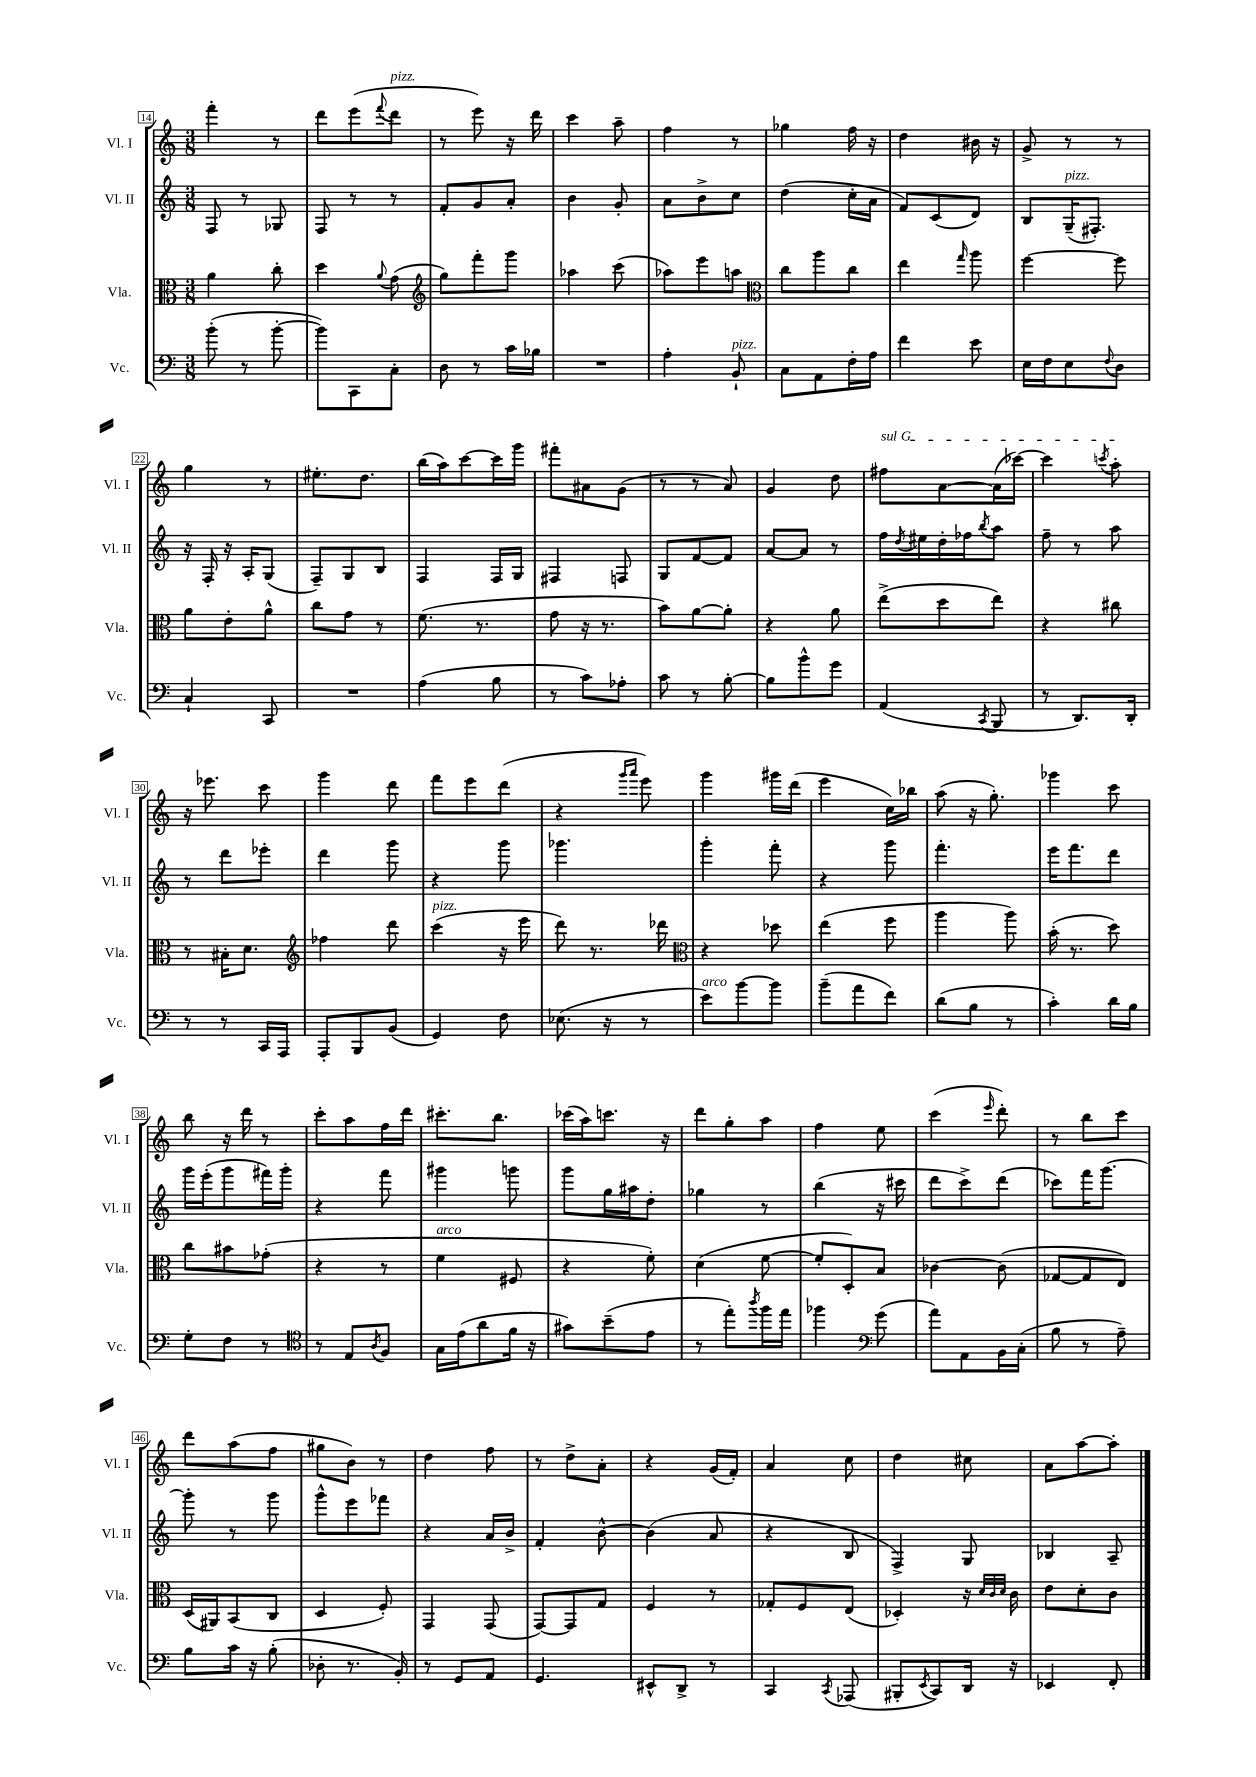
<<
\new StaffGroup <<
\new Staff = "s0" \with { instrumentName = "Vl. I" shortInstrumentName = "Vl. I" } {
    \clef treble \key c \major \numericTimeSignature \time 3/8
    f'''4-. r8 |
    d'''8 e'''8( \appoggiatura { f'''8 } d'''8^\markup { \italic "pizz." } |
    r8 e'''8) r16 d'''16 |
    c'''4 a''8-- |
    f''4 r8 |
    ges''4 f''16 r16 |
    d''4 bis'16 r16 |
    g'8-> r8 r8 |
    g''4 r8 |
    eis''8.-. d''8. |
    b''16( a''16) c'''8~ c'''16 g'''16 |
    fis'''8-. ais'8 g'8( |
    r8 r8 a'8) |
    g'4 d''8 |
    \once \override TextSpanner.bound-details.left.text = \markup { \italic "sul G" } fis''8\startTextSpan a'8~ a'16( ces'''16~) |
    ces'''4 \acciaccatura { c'''8 } a''8-.\stopTextSpan |
    r16 ees'''8. c'''8 |
    g'''4 d'''8 |
    f'''8 e'''8 d'''8( |
    r4 \grace { g'''16 a'''16 } e'''8) |
    g'''4 gis'''16 d'''16( |
    e'''4 c''16) bes''16 |
    a''8( r16 g''8.-.) |
    ges'''4 c'''8 |
    b''8 r16 d'''16 r8 |
    c'''8-. a''8 f''16 d'''16 |
    cis'''8.-. b''8. |
    ces'''16( a''16) c'''8. r16 |
    d'''8 g''8-. a''8 |
    f''4 e''8 |
    c'''4( \grace { e'''16 } d'''8-.) |
    r8 b''8 c'''8 |
    d'''8 a''8( f''8 |
    gis''8 b'8) r8 |
    d''4 f''8 |
    r8 d''8-> a'8-. |
    r4 g'16( f'16-.) |
    a'4 c''8 |
    d''4 cis''8 |
    a'8 a''8~ a''8-. \bar "|." |
}
\new Staff = "s1" \with { instrumentName = "Vl. II" shortInstrumentName = "Vl. II" } {
    \clef treble \key c \major \numericTimeSignature \time 3/8
    f8 r8 ges8 |
    f8 r8 r8 |
    f'8-. g'8 a'8-. |
    b'4 g'8-. |
    a'8 b'8-> c''8 |
    d''4( c''16-. a'16 |
    f'8) c'8( d'8) |
    b8 g16--^\markup { \italic "pizz." }( fis8.-.) |
    r16 f16-. r16 a16-. g8( |
    f8--) g8 b8 |
    f4 f16 g16 |
    fis4 f8 |
    g8 f'8~ f'8 |
    a'8~ a'8 r8 |
    f''16 \acciaccatura { d''8 } eis''16 d''16-. fes''16 \acciaccatura { b''8 } a''8 |
    f''8-- r8 a''8 |
    r8 d'''8 ees'''8-. |
    d'''4 g'''8 |
    r4 g'''8 |
    ges'''4. |
    g'''4-. f'''8-. |
    r4 g'''8 |
    f'''4.-. |
    e'''16 f'''8. d'''8 |
    g'''16 e'''16-.( g'''8 fis'''16) g'''16-. |
    r4 f'''8 |
    gis'''4 g'''8 |
    g'''8 g''16 ais''16 d''8-. |
    ges''4 r8 |
    b''4( r16 cis'''16 |
    d'''8 c'''8->) d'''8( |
    ces'''8) f'''16 g'''8.~ |
    g'''8-. r8 g'''8 |
    g'''8-^ e'''8 fes'''8 |
    r4 a'16 b'16-> |
    f'4-. b'8~-^ |
    b'4( a'8 |
    r4 b8 |
    f4->) g8 |
    bes4 a8-- \bar "|." |
}
\new Staff = "s2" \with { instrumentName = "Vla." shortInstrumentName = "Vla." } {
    \clef alto \key c \major \numericTimeSignature \time 3/8
    a'4 c''8-. |
    d''4 \appoggiatura { a'8 } g'8( |
    \clef treble g''8) f'''8-. g'''8 |
    aes''4 c'''8( |
    aes''8) e'''8 a''8 |
    \clef alto c''8 a''8 c''8 |
    e''4 \grace { g''16 } a''8 |
    f''4~ f''8 |
    a'8 e'8-. a'8-^ |
    c''8 g'8 r8 |
    f'8.( r8. |
    g'8 r16 r8. |
    b'8) a'8~ a'8-. |
    r4 a'8 |
    e''8->( d''8 e''8) |
    r4 cis''8 |
    r8 bis16-. d'8. |
    \clef treble fes''4 d'''8 |
    c'''4^\markup { \italic "pizz." }( r16 e'''16 |
    d'''8) r8. des'''16 |
    \clef alto r4 des''8 |
    e''4( f''8 |
    a''4 a''8) |
    b'16-.( r8. d''8) |
    c''8 bis'8 ges'8-.( |
    r4 r8 |
    f'4^\markup { \italic "arco" } fis8 |
    r4 f'8-.) |
    d'4( f'8~ |
    f'8-. d8-.) b8 |
    ces'4~ ces'8( |
    ges8~ ges8 e8) |
    d16( ais,16) b,8( c8 |
    d4 f8-.) |
    g,4 g,8( |
    g,8~) g,8 g8 |
    f4 r8 |
    ges8-. f8 e8( |
    des4-.) r16 \grace { d'32 c'32 d'32 } c'16 |
    e'8 d'8-. c'8 \bar "|." |
}
\new Staff = "s3" \with { instrumentName = "Vc." shortInstrumentName = "Vc." } {
    \clef bass \key c \major \numericTimeSignature \time 3/8
    b'8-.( r8 b'8~-. |
    b'8) c,8 c8-. |
    d8 r8 c'16 bes16 |
    R4. |
    a4-. b,8-!^\markup { \italic "pizz." } |
    c8 a,8 f16-. a16 |
    f'4 e'8 |
    e16 f16 e8 \appoggiatura { f8 } d8 |
    c4-! c,8 |
    R4. |
    a4( b8 |
    r8 c'8) aes8-. |
    c'8 r8 b8~-. |
    b8 b'8-^ g'8 |
    a,4( \acciaccatura { c,8 } b,,8 |
    r8 d,8.) d,16-. |
    r8 r8 c,16 a,,16 |
    a,,8-. b,,8 b,8( |
    g,4) f8 |
    ees8.( r16 r8 |
    e'8^\markup { \italic "arco" }) b'8~ b'8 |
    b'8--( a'8 f'8) |
    d'8( b8 r8 |
    c'4-.) d'16 b16 |
    g8-. f8 r8 |
    \clef tenor r8 e8 \acciaccatura { a8 } f8 |
    g16 e'16( a'8 f'16 r16 |
    gis'8) b'8--( e'8 |
    r8 e''8-.) \acciaccatura { a''8 } f''16 e''16 |
    fes''4 \clef bass g'8( |
    a'8) a,8 b,16 c16-.( |
    b8 r8 a8--) |
    b8 c'16 r16 b8-.( |
    des8-. r8. b,16-.) |
    r8 g,8 a,8 |
    g,4. |
    eis,8-^ d,8-> r8 |
    c,4 \acciaccatura { c,8 } aes,,8( |
    bis,,8-. \acciaccatura { e,8 } c,8) d,16 r16 |
    ees,4 f,8-. \bar "|." |
}
>>
>>
\layout { \context { \Score currentBarNumber = #14 \override BarNumber.stencil = #(make-stencil-boxer 0.1 0.3 ly:text-interface::print) } }
